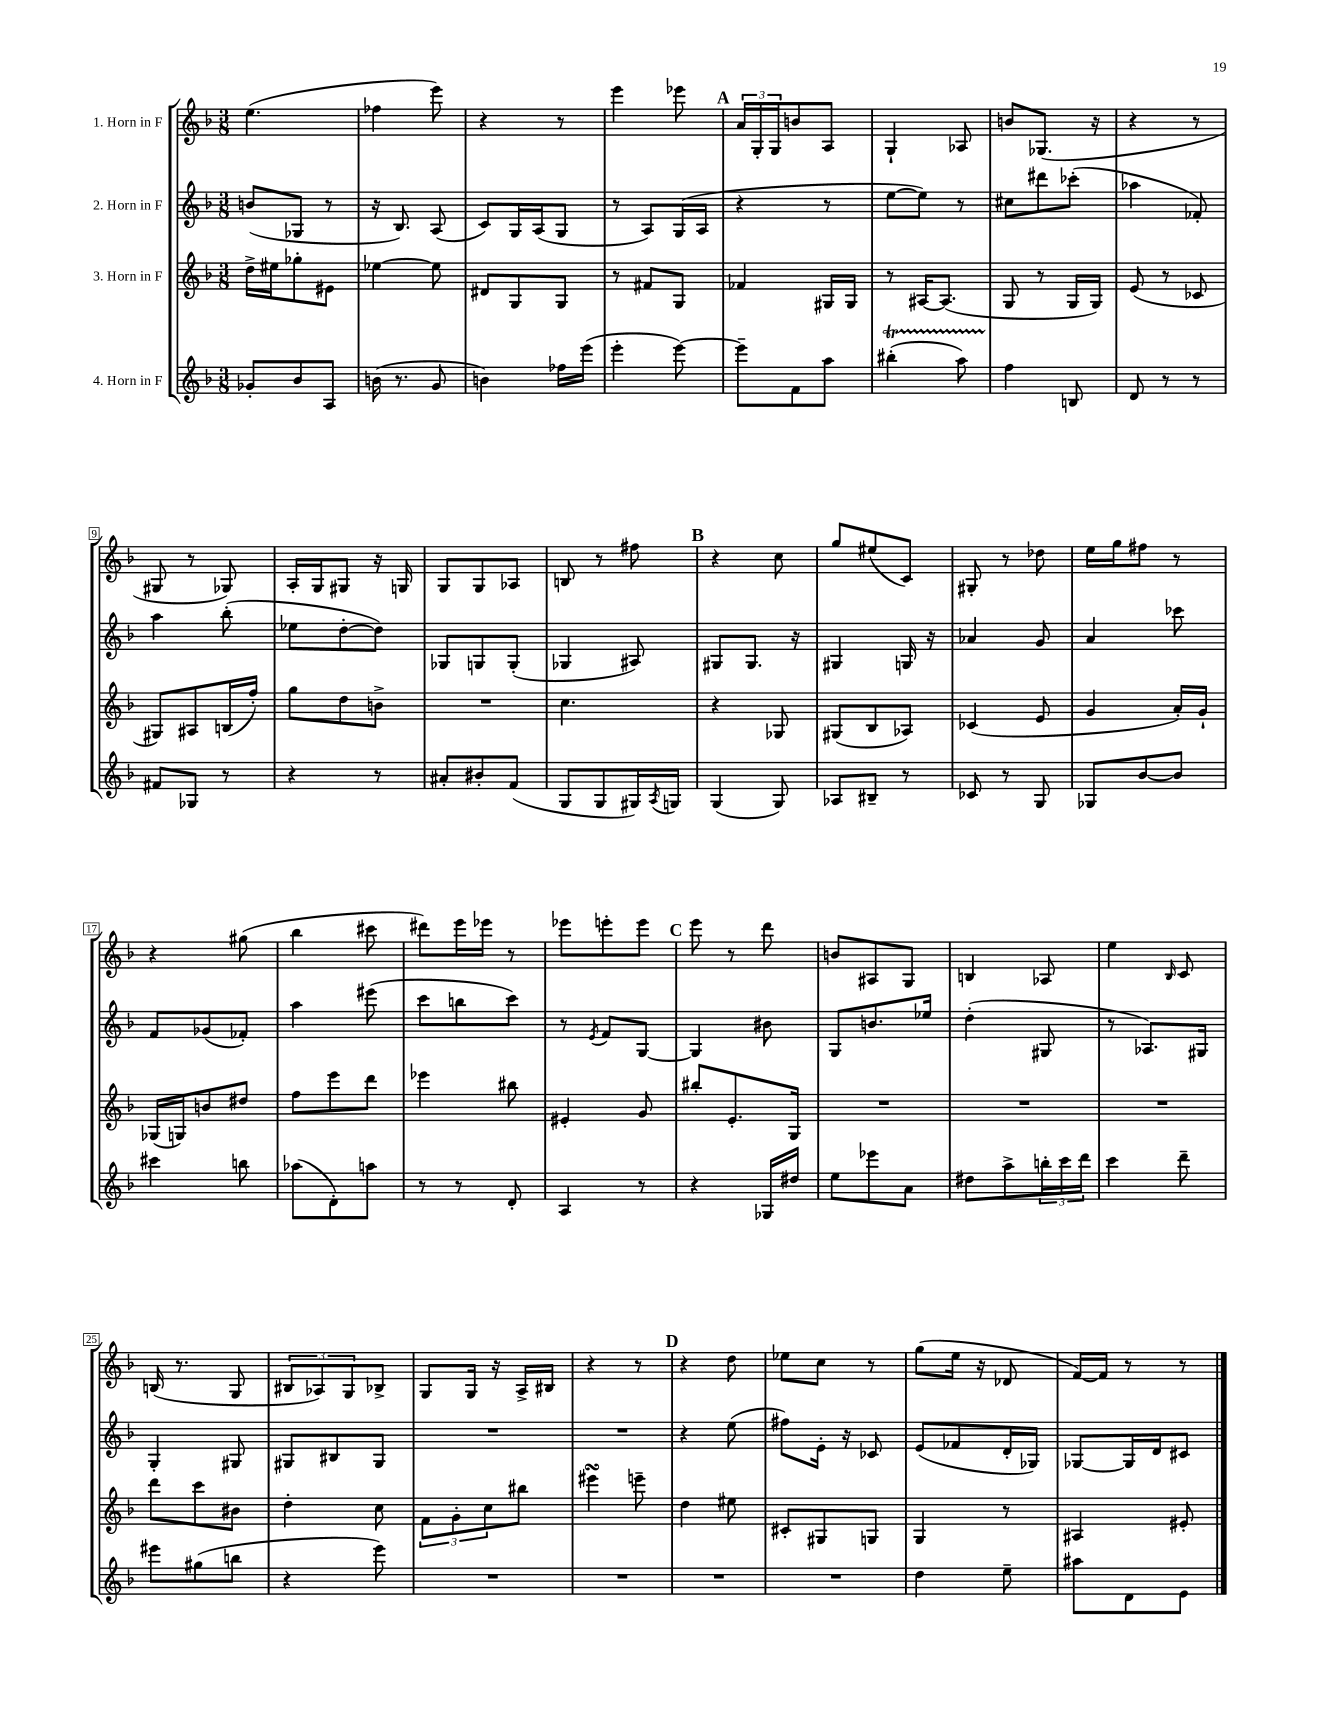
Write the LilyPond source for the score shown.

<<
\new StaffGroup <<
\new Staff = "s0" \with { instrumentName = "1. Horn in F" } {
    \clef treble \key f \major \numericTimeSignature \time 3/8
    e''4.( |
    fes''4 e'''8) |
    r4 r8 |
    e'''4 ees'''8 |
    \mark \markup { \bold "A" } \tuplet 3/2 { a'16 g16-. g16 } b'8 a8 |
    g4-! aes8 |
    b'8 ges8.( r16 |
    r4 r8 |
    gis8 r8 ges8) |
    a16-. g16 gis8 r16 g16 |
    g8 g8 aes8 |
    b8 r8 fis''8 |
    \mark \markup { \bold "B" } r4 c''8 |
    g''8 eis''8( c'8) |
    gis8-. r8 des''8 |
    e''16 g''16 fis''8 r8 |
    r4 gis''8( |
    bes''4 cis'''8 |
    dis'''8) e'''16 ees'''16 r8 |
    ees'''8 e'''8-. e'''8 |
    \mark \markup { \bold "C" } e'''8 r8 d'''8 |
    b'8 ais8 g8 |
    b4 aes8 |
    e''4 \grace { bes16 } c'8 |
    b16( r8. g8 |
    \tuplet 3/2 { bis8 aes8) g8 } bes8-> |
    g8 g16 r16 a16-> bis16 |
    r4 r8 |
    \mark \markup { \bold "D" } r4 d''8 |
    ees''8 c''8 r8 |
    g''8( e''16 r16 des'8 |
    f'16~) f'16 r8 r8 \bar "|." |
}
\new Staff = "s1" \with { instrumentName = "2. Horn in F" } {
    \clef treble \key f \major \numericTimeSignature \time 3/8
    b'8( ges8 r8 |
    r16 bes8.) a8( |
    c'8) g16 a16( g8 |
    r8 a8) g16( a16 |
    \mark \markup { \bold "A" } r4 r8 |
    e''8~ e''8) r8 |
    cis''8 dis'''8 ces'''8-.( |
    aes''4 fes'8-.) |
    a''4 bes''8-.( |
    ees''8 d''8~-. d''8) |
    ges8 g8 g8-.( |
    ges4 ais8) |
    \mark \markup { \bold "B" } gis8 gis8. r16 |
    gis4 g16 r16 |
    aes'4 g'8 |
    a'4 ces'''8 |
    f'8 ges'8( fes'8-.) |
    a''4 eis'''8( |
    c'''8 b''8 c'''8) |
    r8 \acciaccatura { e'8 } f'8 g8~ |
    \mark \markup { \bold "C" } g4 bis'8 |
    g8 b'8. ees''16 |
    d''4-.( gis8 |
    r8 aes8.) gis16 |
    g4-. gis8 |
    gis8 bis8 gis8 |
    R4. |
    R4. |
    \mark \markup { \bold "D" } r4 e''8( |
    fis''8) e'16-. r16 ces'8 |
    e'8( fes'8 d'16-. ges16) |
    ges8~ ges16 d'16 cis'8 \bar "|." |
}
\new Staff = "s2" \with { instrumentName = "3. Horn in F" } {
    \clef treble \key f \major \numericTimeSignature \time 3/8
    d''16-> eis''16 ges''8-. eis'8 |
    ees''4~ ees''8 |
    dis'8 g8 g8 |
    r8 fis'8 g8 |
    \mark \markup { \bold "A" } fes'4 gis16 gis16 |
    r8 ais16~ ais8.( |
    g8 r8 g16 g16) |
    e'8( r8 ces'8 |
    gis8) ais8 b16( f''16-.) |
    g''8 d''8 b'8-> |
    R4. |
    c''4. |
    \mark \markup { \bold "B" } r4 ges8 |
    gis8( bes8 aes8) |
    ces'4( e'8 |
    g'4 a'16-.) g'16-! |
    ges16( g16) b'8 dis''8 |
    f''8 e'''8 d'''8 |
    ees'''4 bis''8 |
    eis'4-. g'8 |
    \mark \markup { \bold "C" } bis''8-. e'8.-. g16 |
    R4. |
    R4. |
    R4. |
    d'''8 c'''8 bis'8 |
    d''4-. c''8 |
    \tuplet 3/2 { f'8 g'8-. c''8 } bis''8 |
    eis'''4\turn e'''8-- |
    \mark \markup { \bold "D" } d''4 eis''8 |
    cis'8-. gis8 g8 |
    g4 r8 |
    ais4 eis'8-. \bar "|." |
}
\new Staff = "s3" \with { instrumentName = "4. Horn in F" } {
    \clef treble \key f \major \numericTimeSignature \time 3/8
    ges'8-. bes'8 a8 |
    b'16( r8. g'8 |
    b'4) fes''16 e'''16( |
    e'''4-. e'''8~) |
    \mark \markup { \bold "A" } e'''8-- f'8 a''8 |
    bis''4-.\startTrillSpan( a''8) |
    f''4\stopTrillSpan b8 |
    d'8 r8 r8 |
    fis'8 ges8 r8 |
    r4 r8 |
    ais'8-. bis'8-. f'8( |
    g8 g8 gis16) \acciaccatura { a8 } g16 |
    \mark \markup { \bold "B" } g4( g8) |
    aes8 bis8-- r8 |
    ces'8 r8 g8 |
    ges8 bes'8~ bes'8 |
    cis'''4 b''8 |
    aes''8( d'8-.) a''8 |
    r8 r8 d'8-. |
    a4 r8 |
    \mark \markup { \bold "C" } r4 ges16 dis''16 |
    e''8 ees'''8 a'8 |
    dis''8 a''8-> \tuplet 3/2 { b''16-. c'''16 d'''16 } |
    c'''4 d'''8-- |
    eis'''8 gis''8( b''8 |
    r4 e'''8) |
    R4. |
    R4. |
    \mark \markup { \bold "D" } R4. |
    R4. |
    d''4 e''8-- |
    ais''8 d'8 e'8 \bar "|." |
}
>>
>>
\layout { \context { \Score \override BarNumber.stencil = #(make-stencil-boxer 0.1 0.3 ly:text-interface::print) } }
